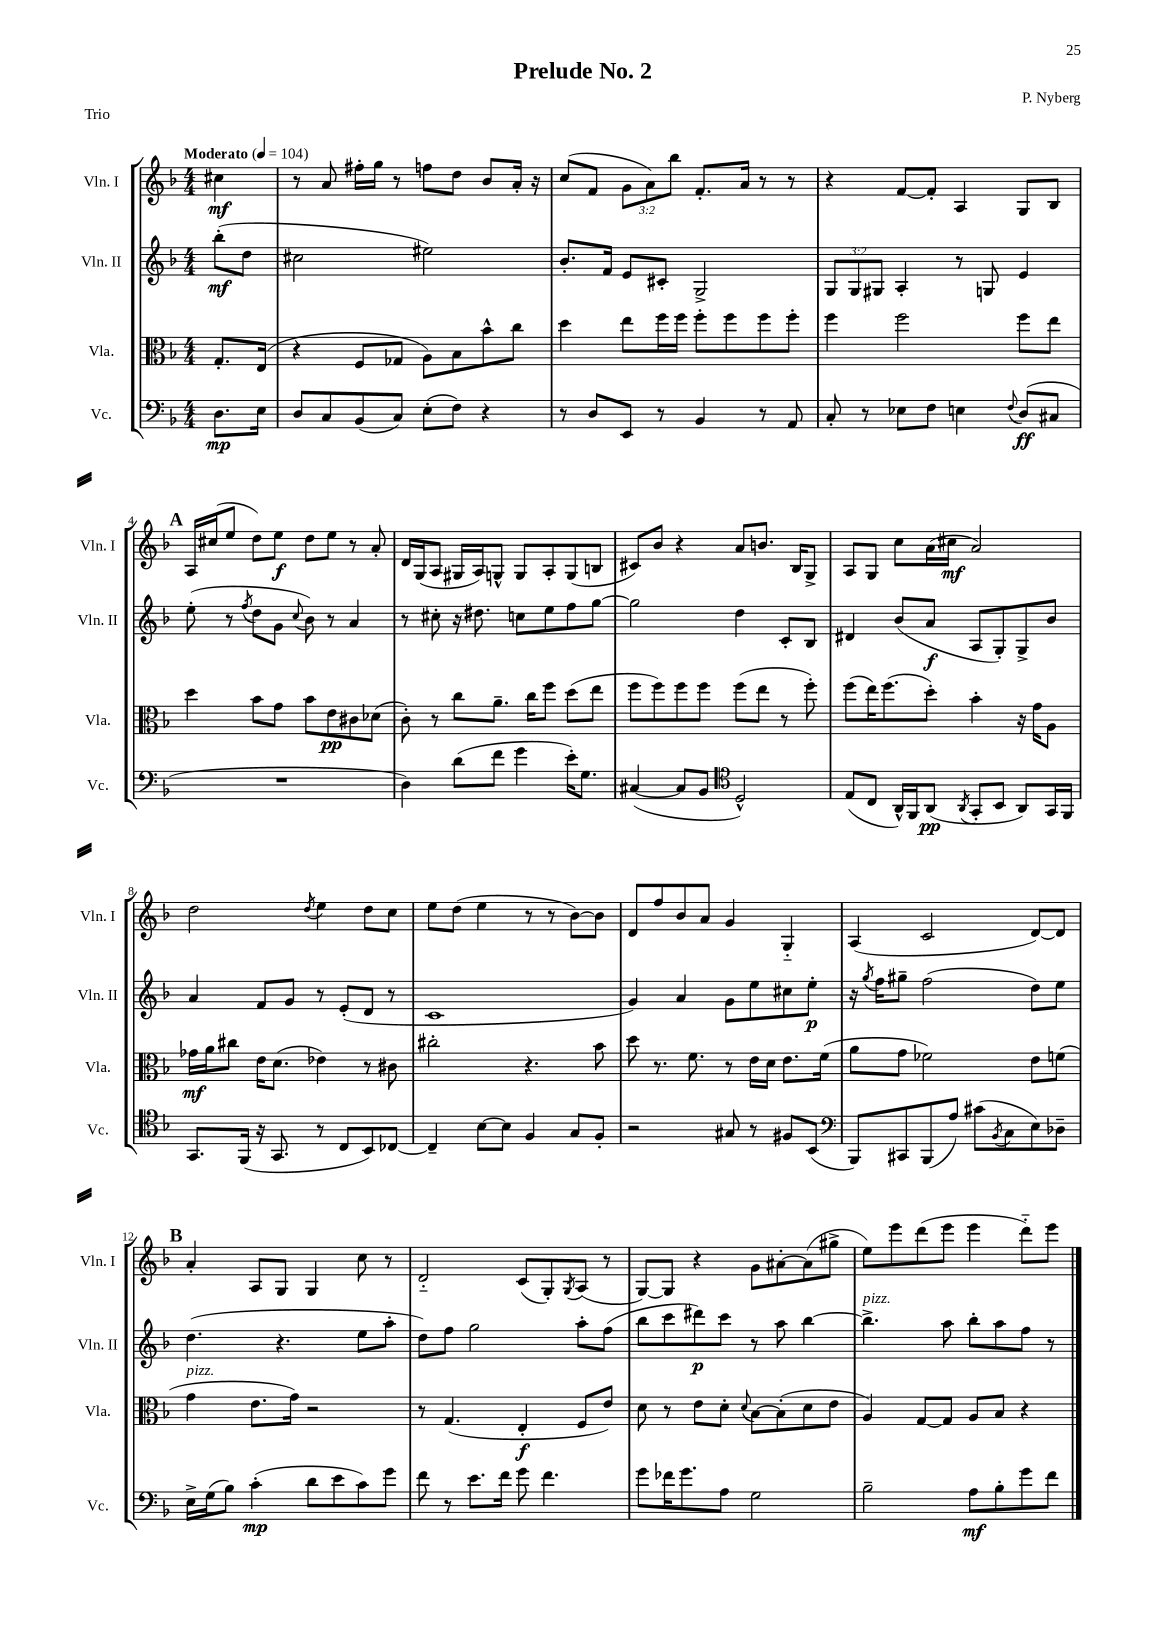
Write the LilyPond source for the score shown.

\header { title = "Prelude No. 2" composer = "P. Nyberg" piece = "Trio" }
<<
\new StaffGroup <<
\new Staff = "s0" \with { instrumentName = "Vln. I" shortInstrumentName = "Vln. I" } {
    \clef treble \key f \major \numericTimeSignature \time 4/4 \override Staff.TupletNumber.text = #tuplet-number::calc-fraction-text \partial 4 \tempo "Moderato" 4 = 104
    cis''4\mf |
    r8 a'8 fis''16-. g''16 r8 f''8 d''8 bes'8 a'16-. r16 |
    c''8( f'8 \tuplet 3/2 { g'8 a'8) bes''8 } f'8.-. a'16 r8 r8 |
    r4 f'8~ f'8-. a4 g8 bes8 |
    \mark \markup { \bold "A" } a16 cis''16( e''8 d''8) e''8\f d''8 e''8 r8 a'8-. |
    d'16 g16( a8 gis16 a16) g8-^ g8 a8-. g8( b8 |
    cis'8) bes'8 r4 a'8 b'8. bes16 g8-> |
    a8 g8 c''8 a'16( cis''16\mf a'2) |
    d''2 \acciaccatura { d''8 } e''4 d''8 c''8 |
    e''8 d''8( e''4 r8 r8 bes'8~) bes'8 |
    d'8 f''8 bes'8 a'8 g'4 g4-_ |
    a4( c'2 d'8~) d'8 |
    \mark \markup { \bold "B" } a'4-. a8 g8 g4 c''8 r8 |
    d'2-_ c'8( g8-.) \acciaccatura { g8 } a8( r8 |
    g8~) g8 r4 g'8 ais'8~-. ais'8( gis''8-> |
    e''8) e'''8 d'''8( e'''8 e'''4 d'''8-_) e'''8 \bar "|." |
}
\new Staff = "s1" \with { instrumentName = "Vln. II" shortInstrumentName = "Vln. II" } {
    \clef treble \key f \major \numericTimeSignature \time 4/4 \override Staff.TupletNumber.text = #tuplet-number::calc-fraction-text \partial 4
    bes''8-.\mf( d''8 |
    cis''2 eis''2) |
    bes'8.-. f'16 e'8 cis'8-. g2-> |
    \tuplet 3/2 { g8 g8 gis8 } a4-. r8 g8 e'4 |
    \mark \markup { \bold "A" } e''8-.( r8 \acciaccatura { f''8 } d''8 g'8 \appoggiatura { c''8 } bes'8) r8 a'4 |
    r8 cis''8-. r16 dis''8. c''8 e''8 f''8 g''8~ |
    g''2 d''4 c'8-. bes8 |
    dis'4 bes'8( a'8\f a8 g8-.) g8-> bes'8 |
    a'4 f'8 g'8 r8 e'8-.( d'8 r8 |
    c'1 |
    g'4) a'4 g'8 e''8 cis''8 e''8-.\p |
    r16 \acciaccatura { g''8 } f''16 gis''8-- f''2( d''8) e''8 |
    \mark \markup { \bold "B" } d''4.( r4. e''8 a''8-. |
    d''8) f''8 g''2 a''8-. f''8( |
    bes''8 c'''8 dis'''8\p) c'''8 r8 a''8 bes''4~ |
    bes''4.->^\markup { \italic "pizz." } a''8 bes''8-. a''8 f''8 r8 \bar "|." |
}
\new Staff = "s2" \with { instrumentName = "Vla." shortInstrumentName = "Vla." } {
    \clef alto \key f \major \numericTimeSignature \time 4/4 \partial 4
    g8.-. e16( |
    r4 f8 ges8 a8) bes8 bes'8-^ c''8 |
    d''4 e''8 f''16 f''16 f''8-. f''8 f''8 f''8-. |
    f''4 f''2 f''8 e''8 |
    \mark \markup { \bold "A" } d''4 bes'8 g'8 bes'8 e'8\pp cis'8 des'8( |
    c'8-.) r8 c''8 a'8.-- c''16 f''8 d''8( e''8 |
    f''8 f''8) f''8 f''8 f''8( e''8 r8 f''8-.) |
    f''8( e''16) f''8.( d''8-.) bes'4-. r16 g'16 a8 |
    ges'16\mf a'16 cis''8 e'16 d'8.( ees'4) r8 cis'8 |
    cis''2-. r4. bes'8 |
    d''8 r8. f'8. r8 e'16 d'16 e'8. f'16( |
    a'8 g'8 fes'2) e'8 f'8( |
    \mark \markup { \bold "B" } g'4^\markup { \italic "pizz." } e'8. g'16) r2 |
    r8 g4.( e4-.\f f8 e'8) |
    d'8 r8 e'8 d'8-. \appoggiatura { d'8 } bes8~ bes8-.( d'8 e'8 |
    a4) g8~ g8 a8 bes8 r4 \bar "|." |
}
\new Staff = "s3" \with { instrumentName = "Vc." shortInstrumentName = "Vc." } {
    \clef bass \key f \major \numericTimeSignature \time 4/4 \partial 4
    d8.\mp e16 |
    d8 c8 bes,8( c8) e8-.( f8) r4 |
    r8 d8 e,8 r8 bes,4 r8 a,8 |
    c8-. r8 ees8 f8 e4 \appoggiatura { f8 } d8\ff( cis8 |
    \mark \markup { \bold "A" } R1 |
    d4) d'8( f'8 g'4 e'16-.) g8. |
    cis4~( cis8 bes,8 \clef tenor d2-^) |
    e8( c8 a,16-^) f,16 a,8\pp( \acciaccatura { a,8 } g,8-. bes,8 a,8) g,16 f,16 |
    g,8. f,16( r16 g,8. r8 c8 bes,8) ces8~ |
    ces4-- bes8~ bes8 f4 g8 f8-. |
    r2 gis8 r8 fis8 bes,8( |
    \clef bass bes,,8) cis,8 bes,,8( a8) cis'8( \acciaccatura { bes,8 } c8 e8) des8-- |
    \mark \markup { \bold "B" } e16-> g16( bes8) c'4-.\mp( d'8 e'8 c'8) g'8 |
    f'8 r8 e'8. f'16 g'8 f'4. |
    g'8 fes'16 g'8. a8 g2 |
    bes2-- a8\mf bes8-. g'8 f'8 \bar "|." |
}
>>
>>
